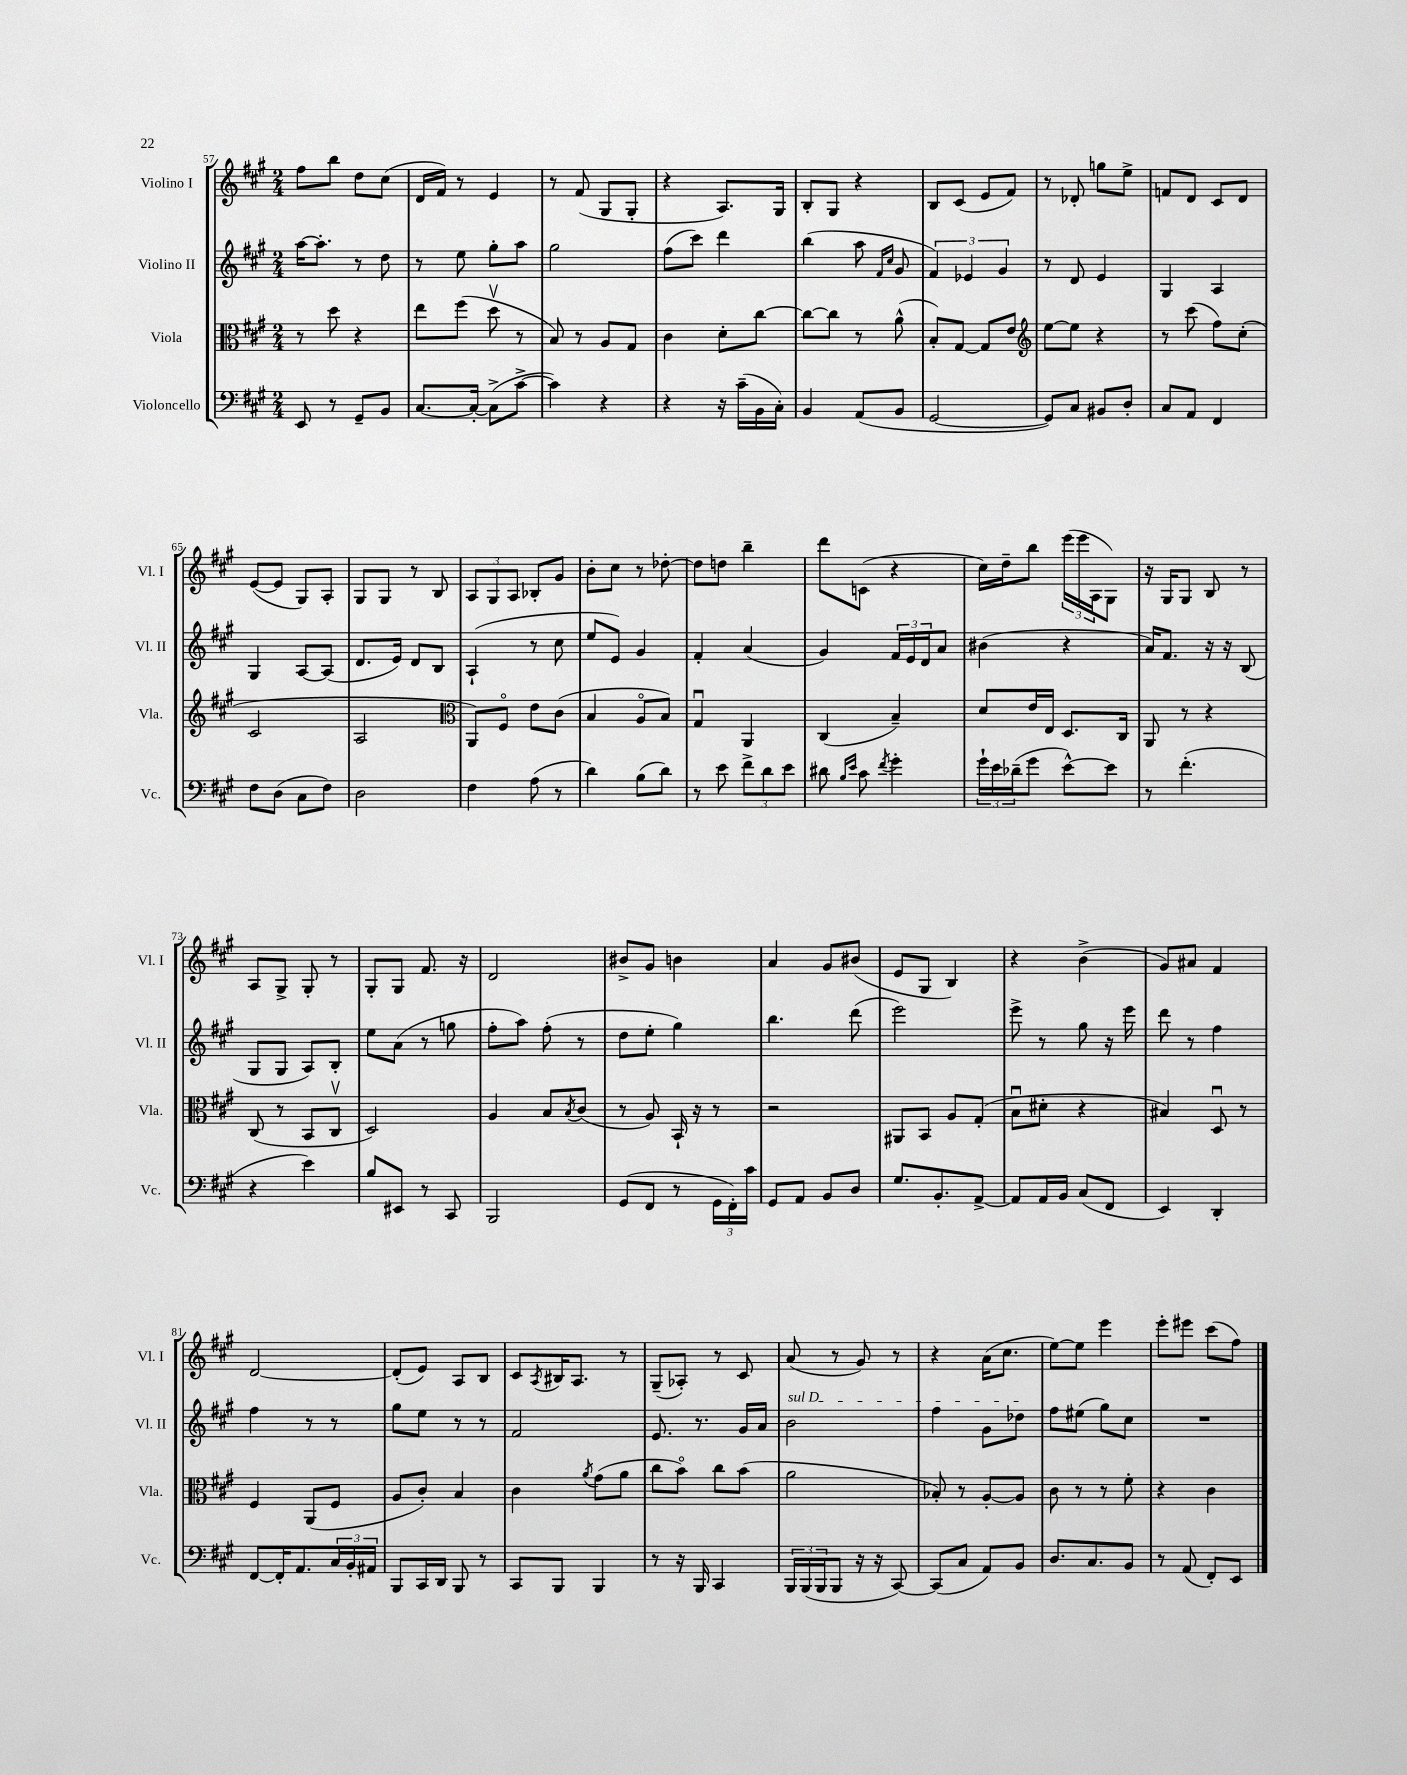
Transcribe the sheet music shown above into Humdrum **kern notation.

**kern	**kern	**kern	**kern
*staff4	*staff3	*staff2	*staff1
*clefF4	*clefC3	*clefG2	*clefG2
*k[f#c#g#]	*k[f#c#g#]	*k[f#c#g#]	*k[f#c#g#]
*M2/4	*M2/4	*M2/4	*M2/4
8EE	8r	[16aa	8ff#
.	.	8.aa']	.
8r	8dd	.	8bb
8GG#~	4r	8r	8dd
8BB	.	8dd	(8cc#
=	=	=	=
[8.C#	8ee	8r	16d
.	.	.	16f#)
.	(8ff#	8ee	8r
16C#'_	.	.	.
(8C#^]	8ddv	8gg#'	4e
[8c#^	8r	8aa	.
=	=	=	=
4c#])	8B)	2gg#	8r
.	8r	.	(8f#
4r	8A	.	8G#
.	8G#	.	8G#'
=	=	=	=
4r	4c#	(8ff#	4r
.	.	8ccc#)	.
16r	8d'	4ddd	8.A)
(16c#~	.	.	.
16BB	[8cc#	.	.
16C#')	.	.	16G#
=	=	=	=
4BB	8cc#_	(4bb	8B'
.	8cc#]	.	8G#
(8AA	8r	8aa	4r
.	.	16qqf#	.
.	.	16qqcc#	.
8BB	(8a^^	8g#	.
=	=	=	=
[2GG#	8B')	6f#)	8B
.	[8G#	.	(8c#
.	.	6e-	.
.	8G#]	.	8e
.	.	6g#	.
.	8e	.	8f#)
=	=	=	=
*	*clefG2	*	*
8GG#])	[8ee	8r	8r
8C#	8ee]	8d	8d-'
8BB#	4r	4e	8gg
8D'	.	.	8ee^
=	=	=	=
8C#	8r	4G#	8f
8AA	(8ccc#	.	8d
4FF#	8ff#)	4A	8c#
.	(8cc#'	.	8d
=	=	=	=
8F#	2c#	4G#	([8e
(8D	.	.	8e]
8C#	.	[8A	8G#)
8F#)	.	(8A]	8A'
=	=	=	=
2D	2A	8.d	8G#
.	.	.	8G#
.	.	16e)	.
.	.	8d	8r
.	.	8B	8B
=	=	=	=
*	*clefC3	*	*
4F#	8AA)	(4A`	12A
.	.	.	12G#
.	8F#o	.	.
.	.	.	12A
(8A	8e	8r	8B-'
8r	(8c#	8cc#	8g#
=	=	=	=
4d)	4B	8ee	8b'
.	.	8e)	8cc#
(8B	8Ao	4g#	8r
8d)	8B)	.	[8dd-'
=	=	=	=
8r	4G#u	4f#'	8dd-]
8e	.	.	8dd
12f#^	4AA	(4a	4bb~
12d	.	.	.
12e	.	.	.
=	=	=	=
8d#	(4C#	4g#)	8ddd
16qqB	.	.	.
16qqe	.	.	.
8c#	.	.	(8c
8qf#	.	.	.
4g#'	4B~)	24f#	4r
.	.	24e	.
.	.	24d	.
.	.	8a	.
=	=	=	=
24g#`	8d	(4b#	16cc#)
24e	.	.	.
.	.	.	16dd~
(24d-~	.	.	.
8g#	16e	.	8bb
.	16E	.	.
[8e^^)	8.D	4r	(24eee
.	.	.	24eee
.	.	.	24A
8e]	.	.	8G#)
.	16C#	.	.
=	=	=	=
8r	8AA	16a)	16r
.	.	8.f#	16G#
(4.f#'	8r	.	8G#
.	4r	16r	8B
.	.	16r	.
.	.	(8B	8r
=	=	=	=
4r	(8C#	8G#	8A
.	8r	8G#	8G#^
4e)	8BB	8A)	8G#'
.	8C#v	8B'	8r
=	=	=	=
8B	2D)	8ee	8G#'
8EE#	.	(8a	8G#
8r	.	8r	8.f#
8CC#	.	8gg	.
.	.	.	16r
=	=	=	=
2BBB	4A	8ff#'	2d
.	.	8aa)	.
.	8B	(8ff#'	.
.	8qB	.	.
.	(8c#	8r	.
=	=	=	=
(8GG#	8r	8dd	8b#^
8FF#	8A)	8ee'	8g#
8r	16BB`	4gg#)	4b
.	16r	.	.
24GG#	8r	.	.
24FF#')	.	.	.
24c#	.	.	.
=	=	=	=
8GG#	2r	4.bb	4a
8AA	.	.	.
8BB	.	.	8g#
8D	.	(8ddd	(8b#
=	=	=	=
8.G#	8AA#	2eee)	8e
.	8BB	.	8G#
8.BB'	.	.	.
.	8A	.	4B)
[8AA^	(8G#'	.	.
=	=	=	=
8AA]	8Bu	8eee^	4r
16AA	8d#'	8r	.
16BB	.	.	.
(8C#	4r	8gg#	(4b^
8FF#	.	16r	.
.	.	16eee	.
=	=	=	=
4EE)	4B#)	8ddd	8g#)
.	.	8r	8a#
4DD'	8Du	4ff#	4f#
.	8r	.	.
=	=	=	=
[8FF#	4F#	4ff#	[2d
16FF#']	.	.	.
8.AA	.	.	.
.	(8AA	8r	.
24C#	8F#	8r	.
24BB'	.	.	.
24AA#	.	.	.
=	=	=	=
8BBB	8A	8gg#	(8d']
16CC#	8c#')	8ee	8e)
16DD	.	.	.
8BBB	4B	8r	8A
8r	.	8r	8B
=	=	=	=
8CC#	4c#	2f#	8c#
.	.	.	8qA
8BBB	.	.	16B#
.	.	.	8.A
.	8qa	.	.
4BBB	(8g#	.	.
.	8a	.	8r
=	=	=	=
8r	8cc#	8.e	(8G#~
16r	8bo)	.	8A-')
16BBB	.	8.r	.
4CC#	8cc#	.	8r
.	(8b	16g#	8c#
.	.	16a	.
=	=	=	=
24BBB	2a	2b	(8a
(24BBB	.	.	.
24BBB	.	.	.
8BBB	.	.	8r
16r	.	.	8g#)
16r	.	.	.
[8CC#)	.	.	8r
=	=	=	=
(8CC#]	8B-')	4ff#	4r
8C#	8r	.	.
8AA)	[8A'	8g#	(16a
.	.	.	8.cc#
8BB	8A]	8dd-	.
=	=	=	=
8.D	8c#	8ff#	[8ee)
.	8r	(8ee#	8ee]
8.C#	.	.	.
.	8r	8gg#)	4eee
8BB	8f#'	8cc#	.
=	=	=	=
8r	4r	2r	8eee'
(8AA	.	.	8eee#
8FF#')	4c#	.	(8ccc#
8EE	.	.	8ff#)
==	==	==	==
*-	*-	*-	*-
